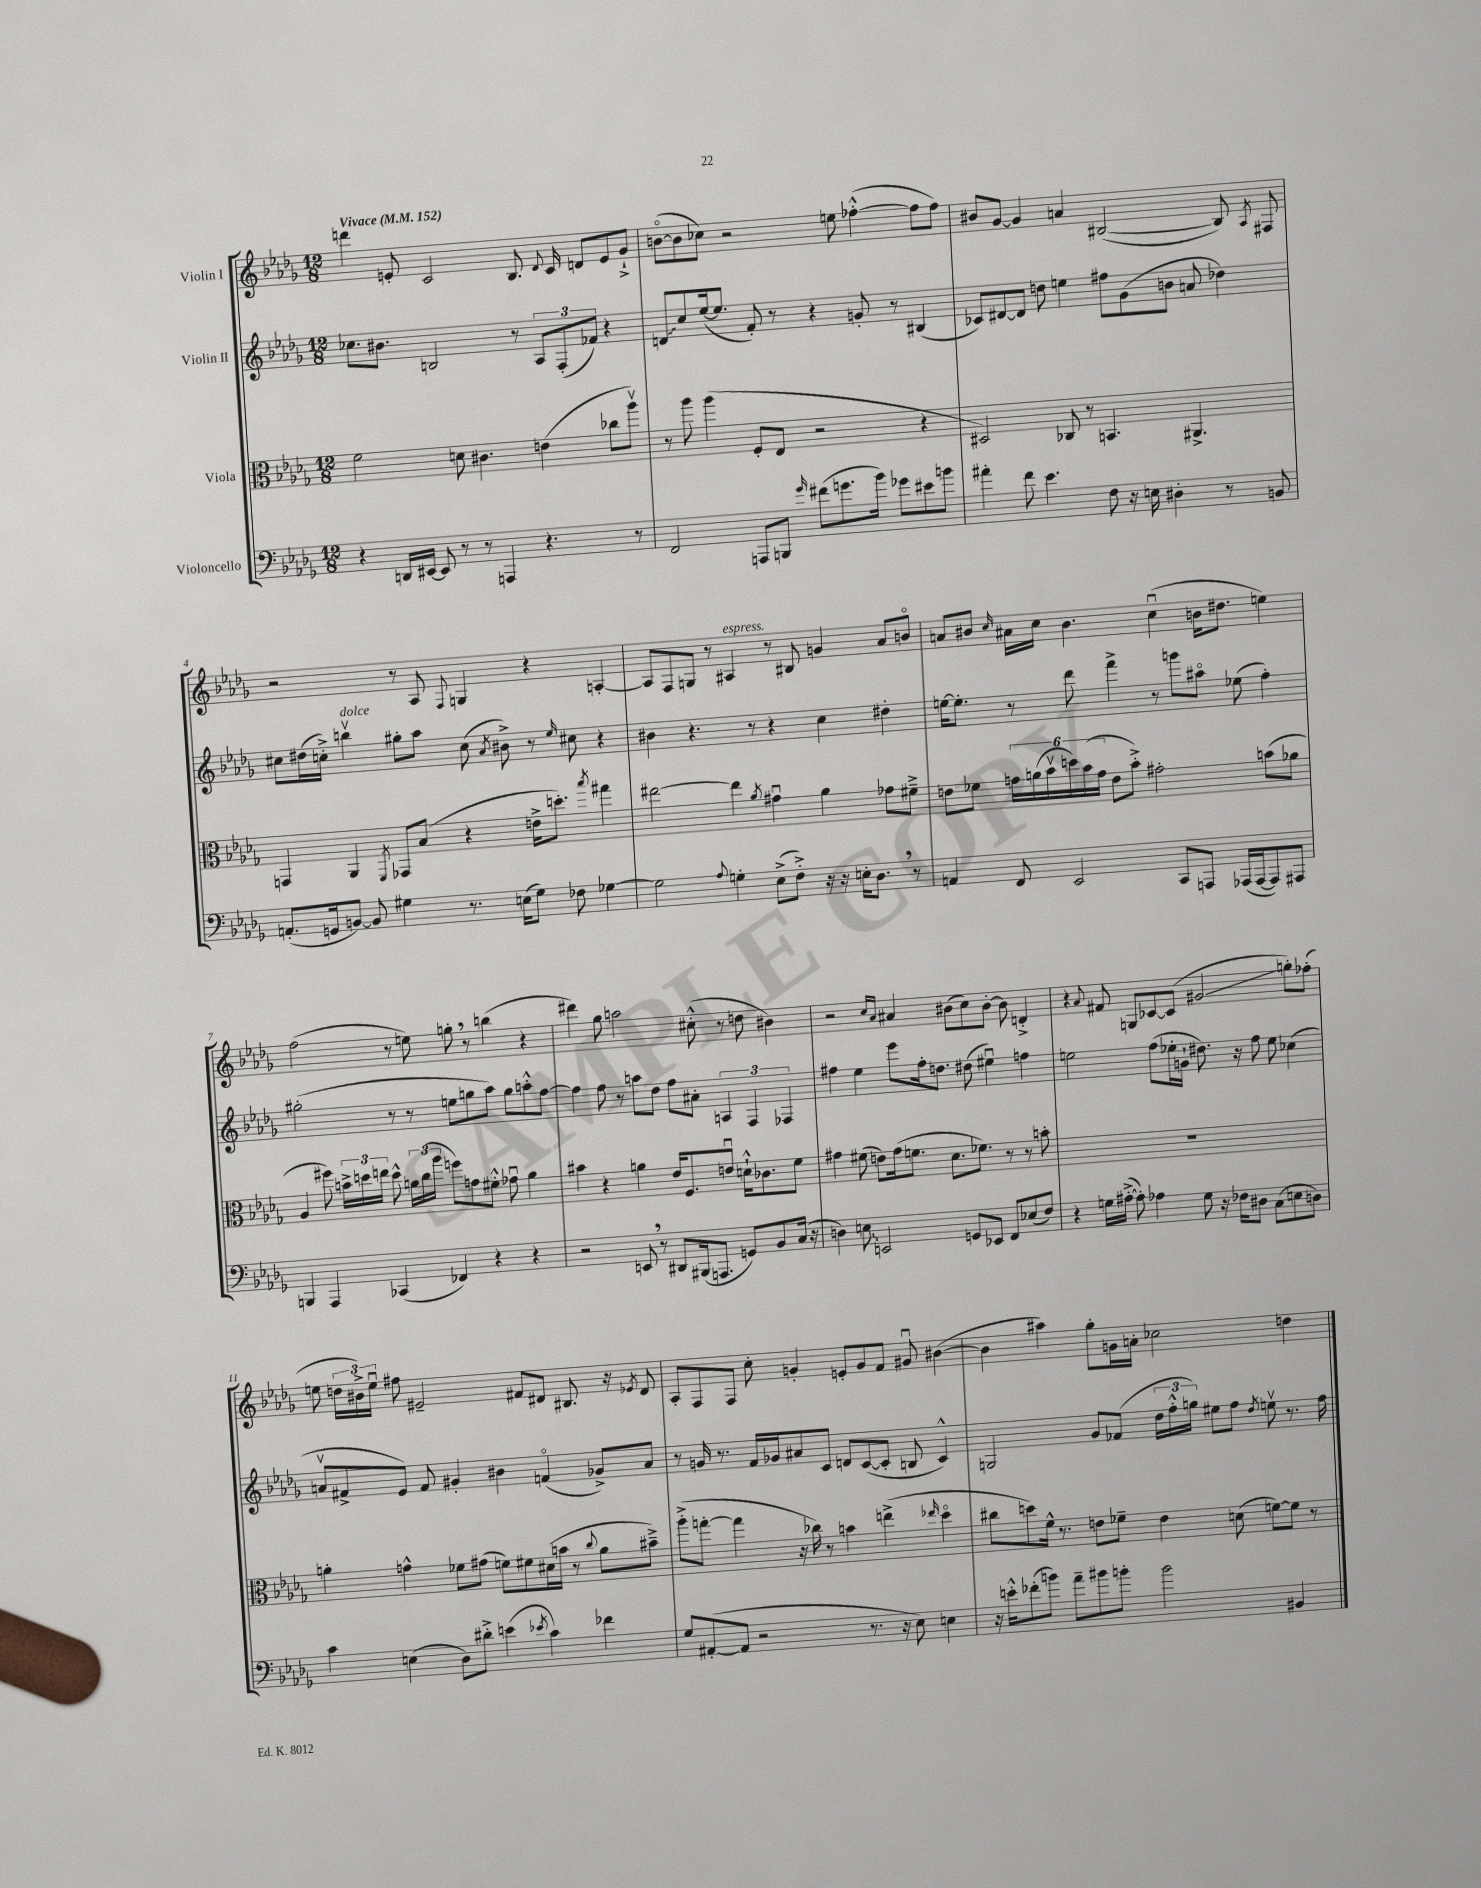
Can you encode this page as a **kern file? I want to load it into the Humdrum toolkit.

**kern	**kern	**kern	**kern
*staff4	*staff3	*staff2	*staff1
*clefF4	*clefC3	*clefG2	*clefG2
*k[b-e-a-d-g-]	*k[b-e-a-d-g-]	*k[b-e-a-d-g-]	*k[b-e-a-d-g-]
*M12/8	*M12/8	*M12/8	*M12/8
*MM152	*MM152	*MM152	*MM152
4r	2f	8.cc-	4ddd
.	.	8.b#	.
16DD	.	.	8e'
[16EE#	.	.	.
8EE#]	.	2B	2c
8r	8d	.	.
8r	4.c#	.	.
4AAA	.	.	.
.	.	8r	8.B-
4.r	(4e	12A-	.
.	.	.	8qqd-
.	.	.	16c
.	.	(12F'	.
.	.	.	8d
.	.	12f-)	.
.	8cc-	4r	8e
8r	8aa-v)	.	8g-`^
=	=	=	=
2FF	8r	8d	([8bo
.	8aa-	8cc	8b]
.	(4aa-	([16ee-	8cc-)
.	.	8.ee-]	.
.	.	.	2r
8AAA	8F'	8f')	.
8BBB	8E-	8r	.
16qqg-	.	.	.
(8f#	2r	4r	.
8.g	.	.	8ee
.	.	8g'	([4ff-'^^
16b-)	.	.	.
8g-	.	8r	.
8e#	4r	(4B#	8ff-]
8b	.	.	8ff-)
=	=	=	=
4a#'	2D#)	8c-)	8b#
.	.	[8d#	[8g-
8f	.	8d#]	4g-]
4.e-	.	8dd	.
.	8C-	4ee	4a
.	8r	.	.
8F	4.BB	8ff#	([2B#
16r	.	(8g-	.
16E	.	.	.
4D#'	.	8b	.
.	4.AA#^	8a	.
8r	.	4dd-)	8B#])
.	.	.	8qA-
8BB	.	.	8F#
=	=	=	=
(8.AA'	4GG	8cc#	2r
.	.	(16dd#	.
16GG	.	16cc'^)	.
[8BB)	4AA-	4bbv	.
8BB]	.	.	.
.	8qFF	.	.
4G#	8GG-	8gg#'	8r
.	(8B-	8aa-	8A-
.	.	.	8qqF
8.r	4r	(8cc	4G
.	.	8qa-	.
.	.	8b#^)	.
(16E	.	.	.
8G#)	16e^	8r	4r
.	8.dd')	.	.
.	.	16qqee-	.
8F-	.	8cc#	.
.	8qbb-	.	.
[4G-	4gg#	4r	[4A'
=	=	=	=
2G-]	[2ee#	4b#	8A]
.	.	.	8F
.	.	4.r	8G
.	.	.	8r
8qqA-	.	.	.
4G'	4ee#]	.	4A#
.	.	8r	.
.	8qa-	.	.
(8E-^	4g#u	4r	8r
8F'^)	.	.	8B#
16r	4a-	4cc	4g
16r	.	.	.
16E'	.	.	.
8.D-	.	.	.
.	8g-	4dd#'	8a-
8r	8f#~^	.	8bo
=	=	=	=
4AA	8e	[16ee	8a
.	.	8.ee']	.
.	8f-	.	8b#
.	.	.	16qqcc
8FF	24g	8r	16a#
.	(24a	.	.
.	.	.	16cc
.	24b-v	.	.
2EE-	24dd)	8ddd-	4.b#
.	(24b-	.	.
.	24g	.	.
.	8e	4fff^	.
.	8b-'^)	.	.
.	2g#'	8r	(4ccu
8CC	.	8ggg	.
8AAA	.	8aa#o	16b
.	.	.	8.dd#
(16AAA-	.	(8ee-	.
[16AAA-	.	.	.
8AAA-])	(8b	4ff')	4ee)
8AAA#	8a-	.	.
=	=	=	=
4BBB	4A-	(2gg#'	(2ff
4AAA-	8ff#)	.	.
.	24b^	.	.
.	24dd	.	.
.	24ee	.	.
(4CC-	8dd^^	8r	8r
.	24a	8r	8ee)
.	(24cc	.	.
.	24aa-	.	.
4FF-)	8ff)	8ee	8gg'
.	8g	8gg	8r
4r	8f#'^^	8aa-)	(4bb
.	8g-u	8gg	.
4r	4a	8aa'^^	4r
.	.	[8ff	.
=	=	=	=
2r	4b#	4ff]	4ddd#)
.	4r	8ff	8gg-
.	.	8r	2aa
8EE	4a	8aa	.
8r	.	8dd-	.
8DD#	16e-	8ff	.
.	8.F	.	.
(16BBB#	.	8a#'	(8cc#'^^
8.AAA	.	.	.
.	8eu	6A	8r
8GG)	16d`^^	.	8dd
.	.	6F	.
.	8.c-	.	.
8BB-	.	.	4b#)
.	.	6F-	.
(16C	8f	.	.
16r	.	.	.
=	=	=	=
4D)	4g#	4ff#	2r
8E	(8f#	4ee-	.
2EE	8e)	.	.
.	.	.	16qqcc
.	.	.	16qqa-
.	(16g#	8eee-	4a#
.	8.f	.	.
.	.	16ff#'	.
.	.	8.dd	.
.	8.d-	.	(8b#
8GG	.	(8dd#	8cc)
.	8.f-)	.	.
8EE-	.	4ee#u)	[8b#'
8FF	8r	.	8b#]
(8E-	8r	4ff	4d'^
8F)	8b'	.	.
=	=	=	=
4r	1.r	2ee	4r
.	.	.	8qqa-
16G	.	.	8f#
([16A#'^	.	.	.
8A#'])	.	.	8G
4A-	.	(8ff	[8c-
.	.	16ee-'	(8c-]
.	.	16g`	.
8G	.	8.dd#)	2g#
16r	.	.	.
16F-	.	16r	.
8D#	.	8ff	.
(8C	.	8ee-	.
8E	.	(4cc-	8gg')
8D)	.	.	(8ff-'
=	=	=	=
4c	4a'	8av	8ee
.	.	8f#^	24dd
.	.	.	24b#^)
.	.	.	24eeu
(4E	4g^^	8e-)	8ff#
.	.	8f#	2e#~
8D-)	8f-	4g#'	.
8d#'^	(8g#	.	.
(4e	8f)	4b#	.
.	8f#	.	8f#
8qe-	.	.	.
4c)	(16d#	(4fo	8d#
.	16b	.	.
.	8r	.	8.B#
.	8qqcc	.	.
4f-	8a	8g-^)	.
.	.	.	16r
.	.	.	8qe-
.	8b#~^)	8a	8d#
=	=	=	=
8G-	(8aa-'^	8r	8A-'
([8AA#'	[8gg'	16g	8F
.	.	8.r	.
8AA#]	4gg]	.	8F
2r	.	16f	8cc'
.	.	16g-	.
.	16r	8a#	4g'
.	16cc-)	.	.
.	8r	8c	.
.	4b	8d	8e'
8.r	.	([8c	8g
.	(4ee^	8c']	8f
16r	.	.	.
8E-)	.	8B	8g#u
.	16qqee-	.	.
4E	4dd-o	4c^^)	([4b#
=	=	=	=
16r	8cc#	2G	4b#]
16e'^^	.	.	.
(8f-'	8dd)	.	.
8b)	16f^^	.	4aa#)
.	8.r	.	.
8a-~	.	.	.
8b#	8e	8g-	8gg-'
8b'	8f-~	(8f-	16g
.	.	.	16a'
2b	4e	24dd-	2cc-
.	.	24ff'^^	.
.	.	24gg)	.
.	.	8ee#	.
.	(8d	8ff	.
.	.	8qdd-	.
.	[8f)	8eev	.
4BB#	8f]	8.r	4dd
.	8r	.	.
.	.	16ff	.
==	==	==	==
*-	*-	*-	*-
